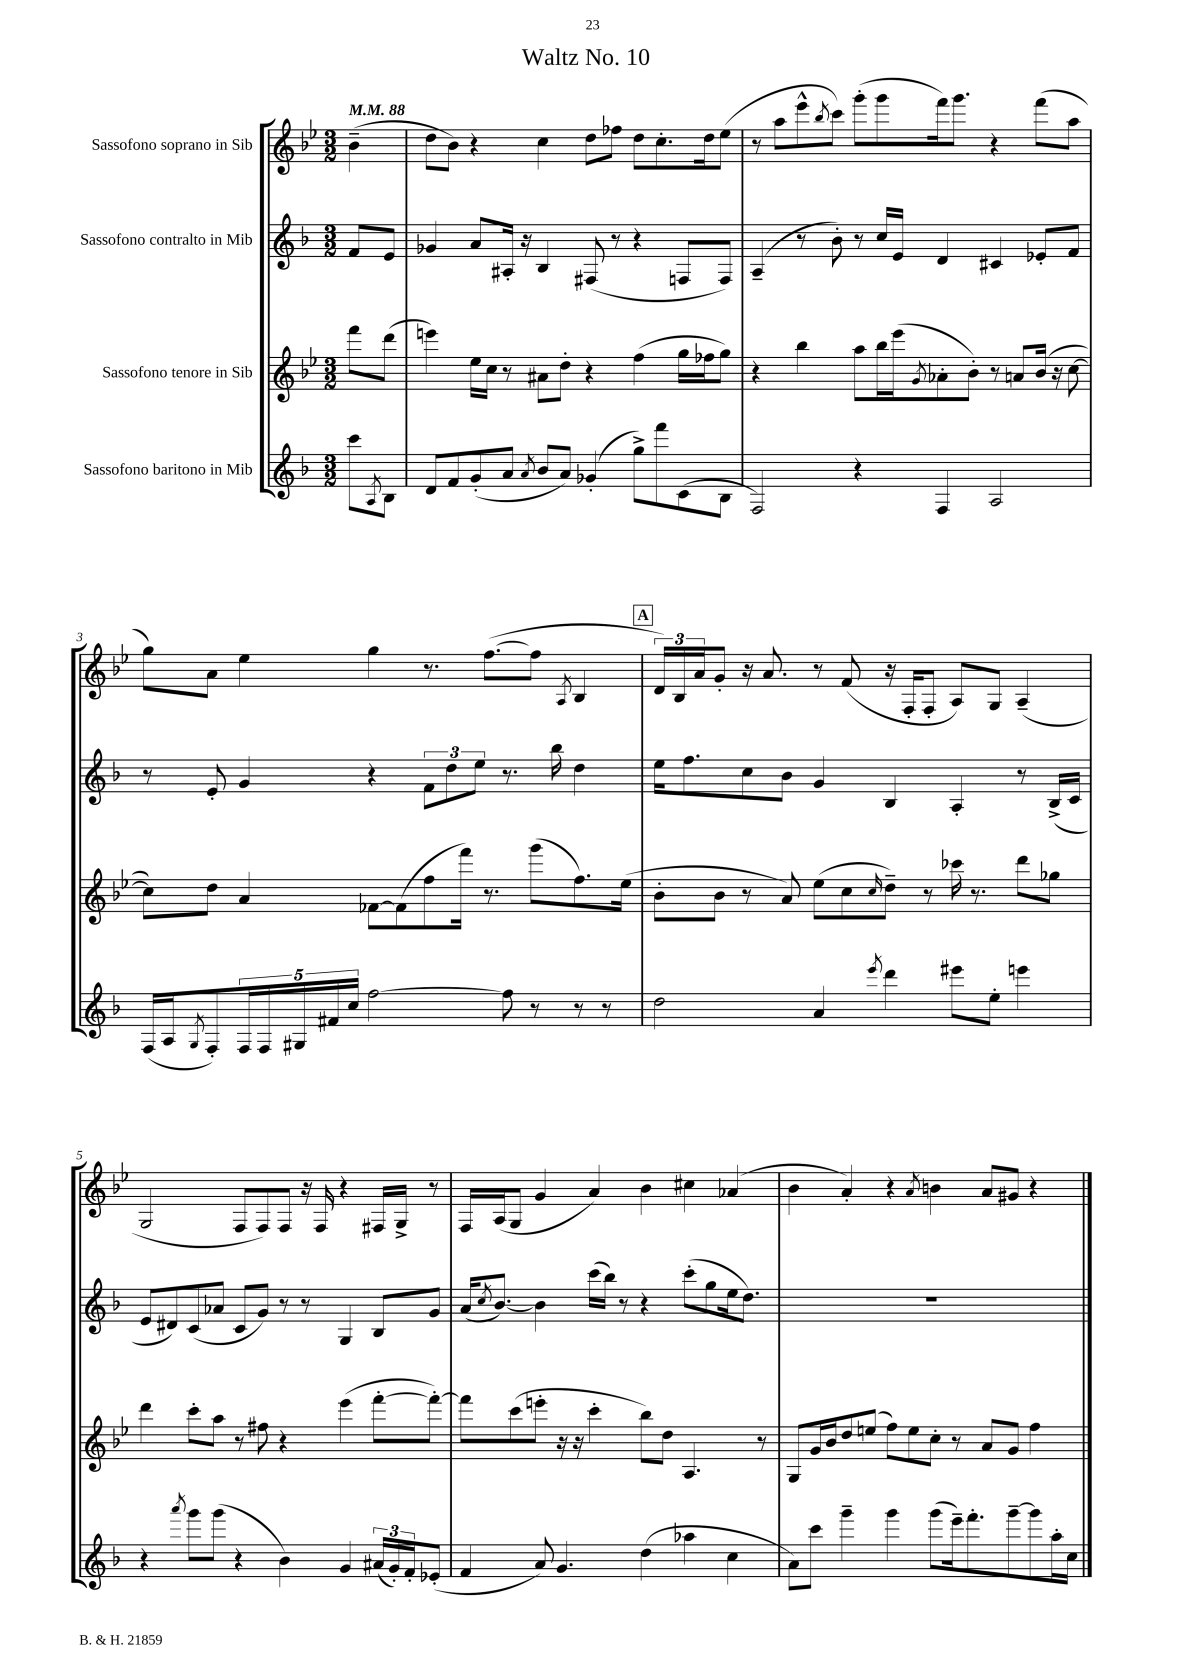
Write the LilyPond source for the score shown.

\header { title = "Waltz No. 10" }
<<
\new StaffGroup <<
\new Staff = "s0" \with { instrumentName = "Sassofono soprano in Sib" } {
    \clef treble \key bes \major \numericTimeSignature \time 3/2 \partial 4 \tempo 4 = 88
    bes'4--( |
    d''8 bes'8) r4 c''4 d''8 fes''8 d''8 c''8.-. d''16 ees''8( |
    r8 a''8 ees'''8-^ \acciaccatura { bes''8 } c'''8) g'''8-.( g'''8 f'''16) g'''8. r4 f'''8( a''8 |
    g''8) a'8 ees''4 g''4 r8. f''8.~( f''8 \acciaccatura { a8 } bes4 |
    \mark \markup { \box "A" } \tuplet 3/2 { d'16) bes16 a'16 } g'8-. r16 a'8. r8 f'8( r16 f16-. f8-. a8) g8 a4--( |
    g2 f8 f8) f8 r16 f16 r4 fis16 g16-> r8 |
    f16 a16( g8 g'4 a'4) bes'4 cis''4 aes'4( |
    bes'4 a'4-.) r4 \acciaccatura { a'8 } b'4 a'8 gis'8 r4 \bar "|." |
}
\new Staff = "s1" \with { instrumentName = "Sassofono contralto in Mib" } {
    \clef treble \key f \major \numericTimeSignature \time 3/2 \partial 4
    f'8 e'8 |
    ges'4 a'8 ais16-. r16 bes4 fis8( r8 r4 f8 f8) |
    a4--( r8 bes'8-.) r8 c''16 e'16 d'4 cis'4 ees'8-. f'8 |
    r8 e'8-. g'4 r4 \tuplet 3/2 { f'8 d''8 e''8 } r8. bes''16 d''4 |
    \mark \markup { \box "A" } e''16 f''8. c''8 bes'8 g'4 bes4 a4-. r8 bes16->( c'16 |
    e'8 dis'8) c'8( aes'8 c'8 g'8) r8 r8 g4 bes8 g'8 |
    a'16( \acciaccatura { c''8 } bes'8.~) bes'4 c'''16( bes''16) r8 r4 c'''8-.( g''8 e''16 d''8.) |
    R1. \bar "|." |
}
\new Staff = "s2" \with { instrumentName = "Sassofono tenore in Sib" } {
    \clef treble \key bes \major \numericTimeSignature \time 3/2 \partial 4
    f'''8 d'''8( |
    e'''4) ees''16 c''16 r8 ais'8 d''8-. r4 f''4( g''16 fes''16 g''8) |
    r4 bes''4 a''8 bes''16 ees'''16( \acciaccatura { g'8 } aes'8-. bes'8-.) r8 a'8 bes'16( r16 c''8~ |
    c''8) d''8 a'4 fes'8~ fes'8( f''8 f'''16) r8. g'''8( f''8.) ees''16( |
    \mark \markup { \box "A" } bes'8-. bes'8 r8 a'8) ees''8( c''8 \grace { c''16 } d''8--) r8 ces'''16 r8. d'''8 ges''8 |
    d'''4 c'''8-. a''8 r8 fis''8 r4 ees'''4( f'''8~-. f'''8~-.) |
    f'''8 c'''8( e'''8-. r16 r16 c'''4-. bes''8) d''8 a4. r8 |
    g8 g'16 bes'16 d''8 e''8( f''8) e''8 c''8-. r8 a'8 g'8 f''4 \bar "|." |
}
\new Staff = "s3" \with { instrumentName = "Sassofono baritono in Mib" } {
    \clef treble \key f \major \numericTimeSignature \time 3/2 \partial 4
    c'''8 \acciaccatura { a8 } bes8 |
    d'8 f'8 g'8-.( a'8 \acciaccatura { a'8 } bes'8 a'8) ges'4-.( g''8->) f'''8 c'8( bes8 |
    f2) r4 f4 a2 |
    f16( a16 \acciaccatura { g8 } f8-.) \tuplet 5/4 { f16 f16 gis16 fis'16 c''16 } f''2~ f''8 r8 r8 r8 |
    \mark \markup { \box "A" } d''2 a'4 \acciaccatura { e'''8 } d'''4 eis'''8 e''8-. e'''4 |
    r4 \acciaccatura { a'''8 } g'''8 g'''8( r4 bes'4) g'4 \tuplet 3/2 { ais'16( g'16-.) f'16-. } ees'8-.( |
    f'4 a'8) g'4. d''4( aes''4 c''4 |
    a'8) c'''8 g'''4-- g'''4 g'''8( e'''16--) f'''8.-. g'''8~-- g'''8 a''16-. c''16 \bar "|." |
}
>>
>>
